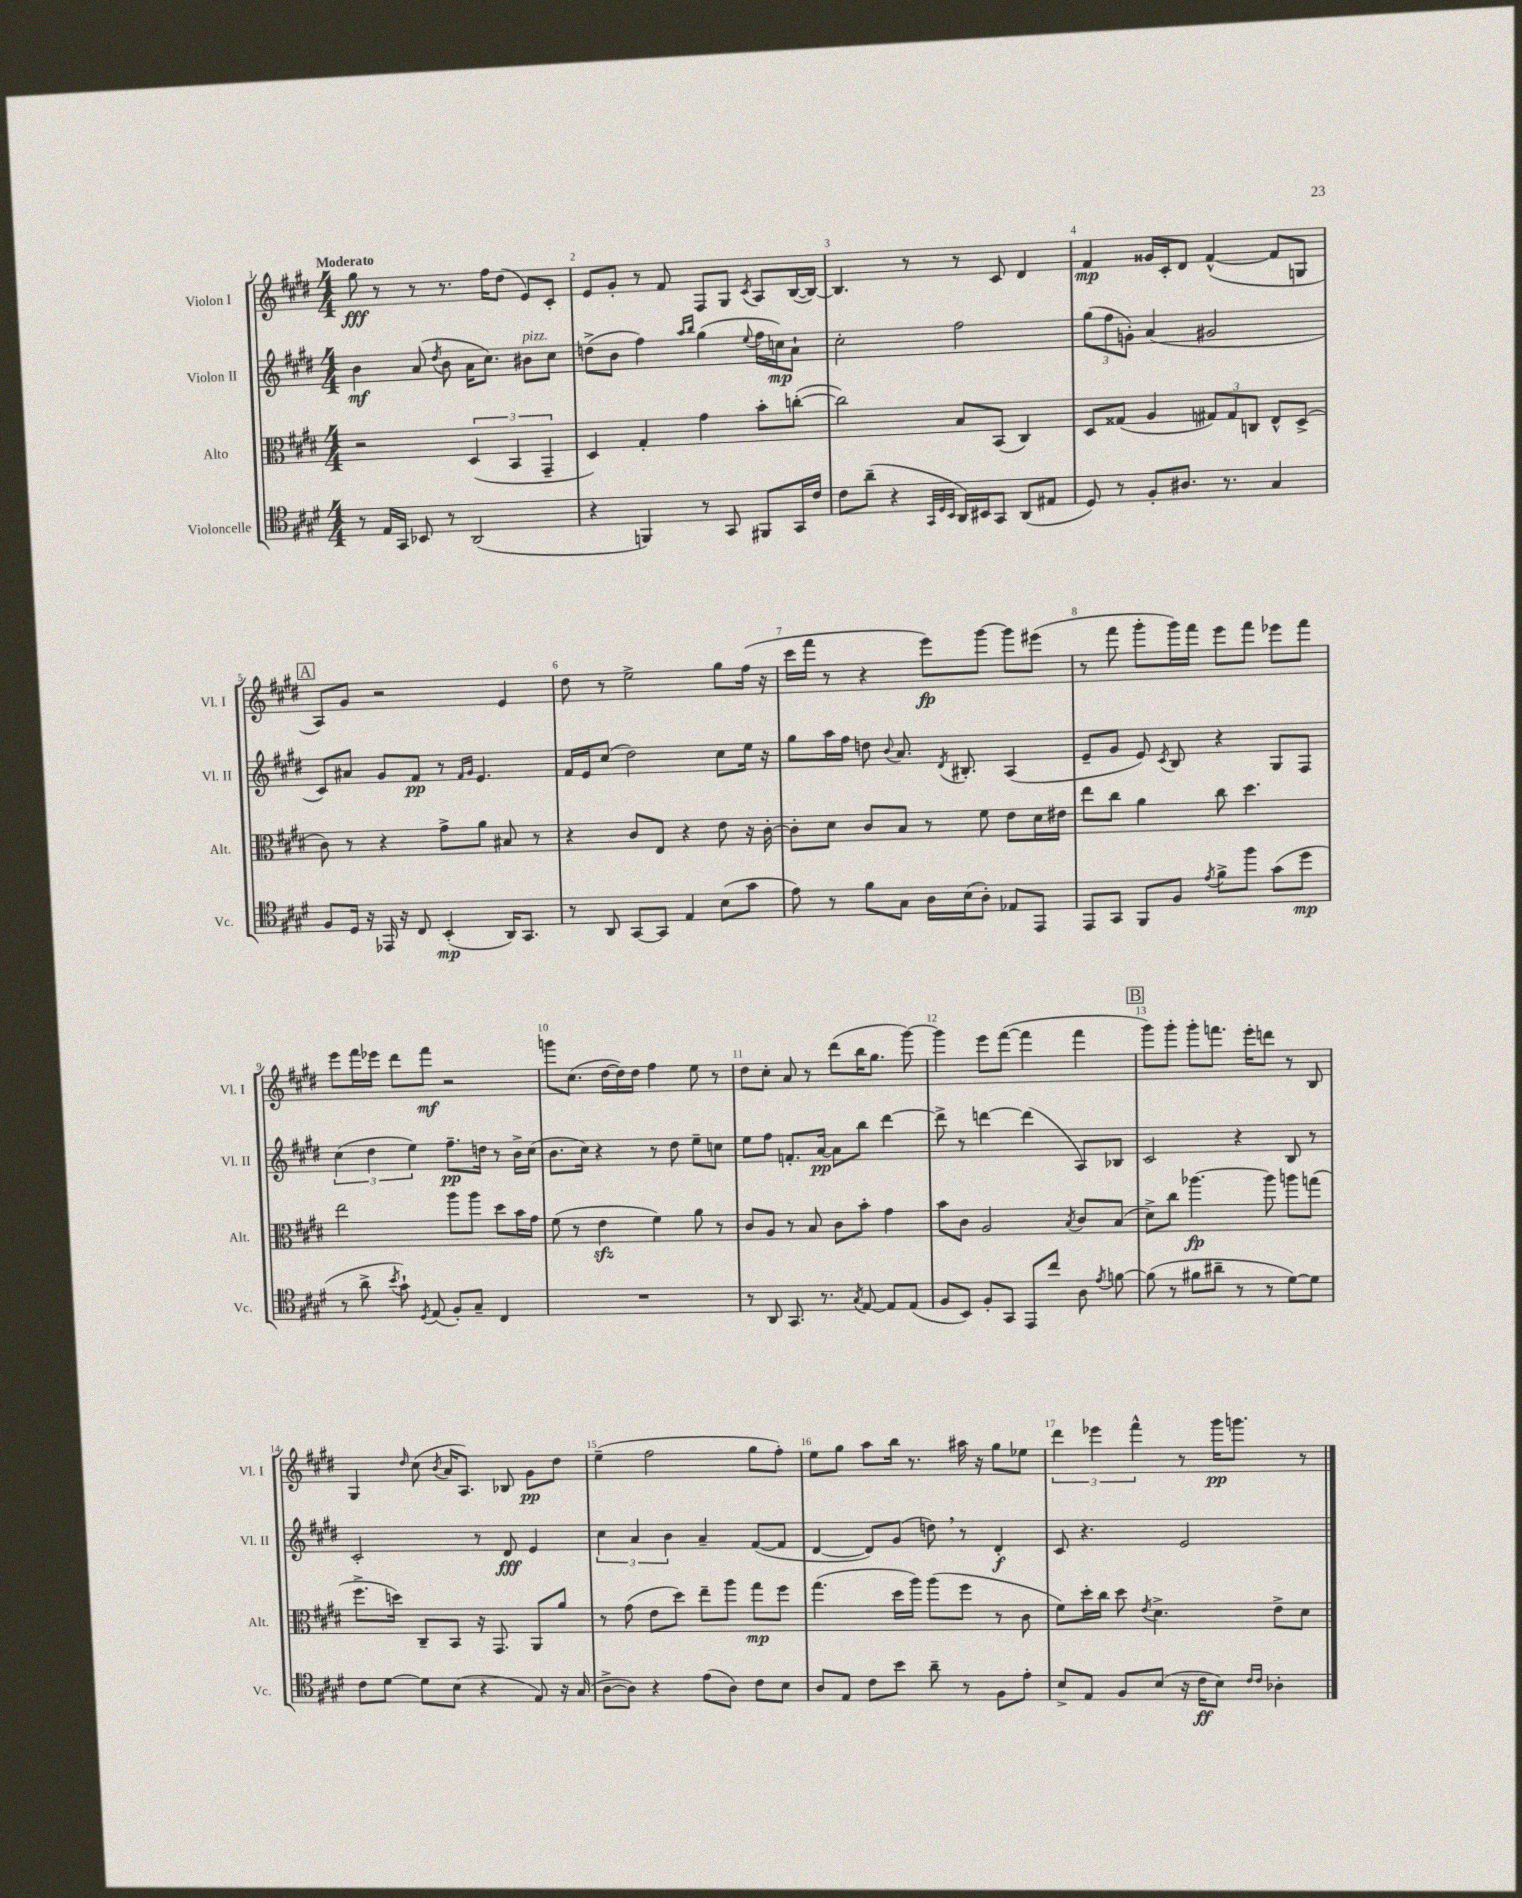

**kern	**dynam	**kern	**dynam	**kern	**dynam	**kern	**dynam
*part4	*part4	*part3	*part3	*part2	*part2	*part1	*part1
*staff4	*staff4	*staff3	*staff3	*staff2	*staff2	*staff1	*staff1
*I"Violoncelle	*	*I"Alto	*	*I"Violon II	*	*I"Violon I	*
*I'Vc.	*	*I'Alt.	*	*I'Vl. II	*	*I'Vl. I	*
*clefC4	*	*clefC3	*	*clefG2	*	*clefG2	*
*k[f#c#g#d#]	*	*k[f#c#g#d#]	*	*k[f#c#g#d#]	*	*k[f#c#g#d#]	*
*M4/4	*	*M4/4	*	*M4/4	*	*M4/4	*
=1	=1	=1	=1	=1	=1	=1	=1
!	!	!	!	!	!	!LO:TX:a:B:t=Moderato	!
8r	.	2r	.	4b\	mf	8gg#\	fff
16E/LL	.	.	.	.	.	8r	.
16GG#/JJ	.	.	.	.	.	.	.
8BB-X/	.	.	.	(8a/	.	8r	.
.	.	.	.	8qdd#/	.	.	.
8r	.	.	.	8b\	.	8.r	.
(2AA/	.	(6D#/	.	16a\KL	.	.	.
.	.	.	.	8.cc#\J)	.	16ff#\KL	.
.	.	.	.	.	.	(8dd#\J	.
.	.	6BB/	.	.	.	.	.
!	!	!	!	!LO:TX:a:i:t=pizz.	!	!	!
.	.	.	.	8b#X\L	.	8e/L)	.
.	.	6GG#~/	.	.	.	.	.
.	.	.	.	8cc#\J	.	8c#'/J	.
=2	=2	=2	=2	=2	=2	=2	=2
4r	.	4D#/)	.	(8ddn^\L	.	8e/L	.
.	.	.	.	8b\J	.	8g#'/J	.
4FFn/)	.	4G#'/	.	4ff#\)	.	8r	.
.	.	.	.	.	.	8f#/	.
.	.	.	.	16qqaa/LL	.	.	.
.	.	.	.	16qqbb/JJ	.	.	.
8r	.	4g#\	.	(4gg#\	.	8F#/L	.
8GG#/	.	.	.	.	.	8G#/J	.
.	.	.	.	8qqee/	.	8qc#/	.
8FF#X/L	.	8b'\L	.	16ff#\LL	.	8A/L	.
.	.	.	.	16ccn\J)	mp	.	.
16GG#/L	.	([8ccn'\J	.	8a`\J	.	([16B/L	.
16c#/JJ	.	.	.	.	.	16B/JJ_)	.
=3	=3	=3	=3	=3	=3	=3	=3
8c#\L	.	2cc\])	.	2cc#'\	.	4.B/]	.
(8a~\J	.	.	.	.	.	.	.
4r	.	.	.	.	.	.	.
.	.	.	.	.	.	8r	.
32qqGG#/LLL	.	.	.	.	.	.	.
32qqD#/	.	.	.	.	.	.	.
32qqBB/JJJ	.	.	.	.	.	.	.
16AA/LL)	.	8B/L	.	2ff#\	.	8r	.
16BB#X/J	.	.	.	.	.	.	.
8GG#/J	.	(8BB/J	.	.	.	8c#/	.
(8AA/L	.	4C#/)	.	.	.	4d#/	.
8E#X/J	.	.	.	.	.	.	.
=4	=4	=4	=4	=4	=4	=4	=4
8D#/)	.	8D#/L	.	(12gg#\L	.	4f#/	mp
.	.	.	.	12ff#\	.	.	.
8r	.	(8G##X/J	.	.	.	.	.
.	.	.	.	12gn'\J)	.	.	.
8F#'/L	.	4A/	.	(4a/	.	16g##X/LL	.
.	.	.	.	.	.	16c#'/J	.
8.A#X/J	.	.	.	.	.	8d#/J	.
.	.	12G#X/L)	.	2g#X/	.	([4f#^^/	.
8.r	.	.	.	.	.	.	.
.	.	12G#/	.	.	.	.	.
.	.	12Cn/J	.	.	.	.	.
4G#/	.	8E^^/L	.	.	.	8f#/L]	.
.	.	(8D#^/J	.	.	.	8Gn/J	.
!!LO:LB:g=z
!!LO:REH:place=s1:t=A
=5	=5	=5	=5	=5	=5	=5	=5
8F#/L	.	8c#\)	.	8c#/L)	.	8A/L)	.
16D#/Jk	.	8r	.	8a#X/J	.	8g#/J	.
16r	.	.	.	.	.	.	.
16EE-X/	.	4r	.	8g#/L	.	2r	.
16r	.	.	.	.	.	.	.
8C#/	.	.	.	8f#/J	pp	.	.
(4BB'/	mp	8g#^\L	.	8r	.	.	.
.	.	.	.	16qqf#/LL	.	.	.
.	.	.	.	16qqg#/JJ	.	.	.
.	.	8a\J	.	4.e/	.	.	.
16AA/KL)	.	8B#X/	.	.	.	4e/	.
8.GG#/J	.	.	.	.	.	.	.
.	.	8r	.	.	.	.	.
=6	=6	=6	=6	=6	=6	=6	=6
8r	.	4r	.	16f#/LL	.	8dd#\	.
.	.	.	.	16e/J	.	.	.
8AA/	.	.	.	(8cc#/J	.	8r	.
[8GG#/L	.	8c#/L	.	2dd#\)	.	2ee^\	.
8GG#/J]	.	8E/J	.	.	.	.	.
4E/	.	4r	.	.	.	.	.
(8B\L	.	8e\	.	8cc#\L	.	8gg#\L	.
8g#\J	.	16r	.	16ee\Jk	.	(16ff#\Jk	.
.	.	[16c#'\	.	16r	.	16r	.
=7	=7	=7	=7	=7	=7	=7	=7
8e\)	.	8c#'\L]	.	8gg#\L	.	16ccc#\LL	.
.	.	.	.	.	.	16fff#\JJ	.
8r	.	8d#\J	.	16aa\L	.	8r	.
.	.	.	.	16ff#\JJ	.	.	.
8f#\L	.	8c#/L	.	8ddn\	.	4r	.
.	.	.	.	8qqb/	.	.	.
8G#\J	.	8B/J	.	8.a/	.	.	.
16A\LL	.	8r	.	.	.	8eee\L)	fp
.	.	.	.	8qd#/	.	.	.
(16B\J	.	.	.	8.B#X'/	.	.	.
8A'\J)	.	8f#\	.	.	.	[8ggg#\J	.
8E-X/L	.	8e\L	.	(4A/	.	8ggg#\L]	.
8EE/J	.	16d#\L	.	.	.	(8eee#X\J	.
.	.	16e#X\JJ	.	.	.	.	.
=8	=8	=8	=8	=8	=8	=8	=8
8EE/L	.	8ee\L	.	8e~/L	.	8r	.
8GG#/J	.	8cc#\J	.	8g#/J	.	8fff#\	.
8FF#/L	.	4a\	.	8e/)	.	8ggg#'\L	.
.	.	.	.	8qc#/	.	.	.
8F#/J	.	.	.	8B/	.	16ggg#\L)	.
.	.	.	.	.	.	16fff#\JJ	.
8qe/	.	.	.	.	.	.	.
8f#^\L	.	8cc#\	.	4r	.	8eee\L	.
8ff#\J	.	4.dd#\	.	.	.	8fff#\J	.
(8g#\L	.	.	.	8G#/L	.	8eee-X\L	.
8dd#\J	mp	.	.	8F#/J	.	8fff#\J	.
!!LO:LB:g=z
=9	=9	=9	=9	=9	=9	=9	=9
8r	.	2ee\	.	(6cc#\	.	8eee\L	.
8a^\	.	.	.	.	.	16fff#\L	.
.	.	.	.	6dd#\	.	.	.
.	.	.	.	.	.	16eee-X\JJ	.
8qb/	.	.	.	.	.	.	.
8g#`\)	.	.	.	.	.	8ddd#\L	.
.	.	.	.	6ee\)	.	.	.
8qD#/	.	.	.	.	.	.	.
(8E/	.	.	.	.	.	8fff#\J	mf
8F#'/L)	.	8aa\L	.	8.ff#~\L	pp	2r	.
8G#~/J	.	8aa\J	.	.	.	.	.
.	.	.	.	16ddn\Jk	.	.	.
4C#/	.	8dd#\L	.	8r	.	.	.
.	.	16b\L	.	16b^\LL	.	.	.
.	.	16g#\JJ	.	(16cc#\JJ	.	.	.
=10	=10	=10	=10	=10	=10	=10	=10
1r	.	(8f#\	.	8.b\L	.	8gggn\L	.
.	.	8r	.	.	.	(8.cc#\J	.
.	.	.	.	16cc#\Jk)	.	.	.
.	.	4ezz\	.	4r	.	.	.
.	.	.	.	.	.	[16dd#\LL	.
.	.	.	.	.	.	16dd#\])	.
.	.	.	.	.	.	16dd#\JJ	.
.	.	4f#\)	.	8r	.	4ff#\	.
.	.	.	.	8dd#\	.	.	.
.	.	8a\	.	8ee~\L	.	8ee\	.
.	.	8r	.	8ccn\J	.	8r	.
=11	=11	=11	=11	=11	=11	=11	=11
8r	.	8c#/L	.	8ee\L	.	8dd#\L	.
8AA/	.	8A/J	.	8ff#\J	.	8cc#'\J	.
8.GG#/	.	8r	.	8.fn'/L	.	8a/	.
.	.	8B/	.	.	.	8r	.
8.r	.	.	.	[16a/Jk	pp	.	.
.	.	8c#\L	.	8a\L]	.	(8ddd#\L	.
8qG#/	.	.	.	.	.	.	.
[8E/	.	8b'\J	.	8bb\J	.	16bb\K	.
.	.	.	.	.	.	8.gg#\J	.
8E/L]	.	4g#\	.	[4ddd#\	.	.	.
(8E/J	.	.	.	.	.	[8ggg#\)	.
=12	=12	=12	=12	=12	=12	=12	=12
8F#/L	.	8b\L	.	8ddd#^\]	.	4ggg#\]	.
8BB/J)	.	8c#\J	.	8r	.	.	.
8F#'/L	.	2A/	.	[4dddn\	.	8eee\L	.
8GG#/J	.	.	.	.	.	([8fff#\J	.
8EE/L	.	.	.	(4ddd\]	.	4fff#\]	.
8cc#/J	.	.	.	.	.	.	.
.	.	8qB/	.	.	.	.	.
8A\	.	8c#/L	.	8A/L)	.	4fff#\	.
8qe/	.	.	.	.	.	.	.
[8fn\	.	(8B/J	.	8B-X/J	.	.	.
!!LO:REH:place=s1:t=B
=13	=13	=13	=13	=13	=13	=13	=13
(8f\]	.	8d#^\L)	.	2c#/	.	8ggg#\L)	.
8r	.	8cc#\J	.	.	.	8ggg#'\J	.
8f#X\L	.	[4.aa-X\	fp	.	.	8ggg#'\L	.
8a#X~\J	.	.	.	.	.	8.fffn\J	.
8r	.	.	.	4r	.	.	.
.	.	.	.	.	.	16eee'\KL	.
8r	.	8aa-\]	.	.	.	8dddn\J	.
[8d#\L)	.	8aan\L	.	8B/	.	8r	.
8d#\J]	.	(8ggn\J	.	8r	.	8B/	.
!!LO:LB:g=z
=14	=14	=14	=14	=14	=14	=14	=14
8c#\L	.	8.ff#^\L	.	2c#'/	.	4G#/	.
[8d#\J	.	.	.	.	.	.	.
.	.	16ddn\Jk)	.	.	.	.	.
.	.	.	.	.	.	16qqdd#/	.
8d#\L]	.	8C#~/L	.	.	.	(8cc#\	.
.	.	.	.	.	.	8qb/	.
(8B\J	.	8BB/J	.	.	.	16a/KL	.
.	.	.	.	.	.	8.A/J)	.
4r	.	16r	.	8r	.	.	.
.	.	8.GG#/	.	.	.	.	.
.	.	.	.	8d#/	fff	8B-X/	.
8E/)	.	8AA/L	.	4e/	.	8g#\L	pp
16r	.	8a/J	.	.	.	8dd#\J	.
(16G#/	.	.	.	.	.	.	.
=15	=15	=15	=15	=15	=15	=15	=15
[8A^\L	.	8r	.	6cc#\	.	(4ee~\	.
8A\J])	.	(8g#\	.	.	.	.	.
.	.	.	.	6a/	.	.	.
4r	.	8e\L	.	.	.	2ff#\	.
.	.	.	.	6b\	.	.	.
.	.	8dd#\J)	.	.	.	.	.
(8e\L	.	8ee~\L	.	4a~/	.	.	.
8A\J)	.	8aa\J	.	.	.	.	.
8c#\L	.	8gg#\L	mp	([8f#/L	.	8gg#\L	.
8B\J	.	8ff#\J	.	8f#/J]	.	8ff#'\J)	.
=16	=16	=16	=16	=16	=16	=16	=16
8A/L	.	(4.gg#\	.	[4d#/	.	8ee\L	.
8E/J	.	.	.	.	.	8gg#\J	.
8c#\L	.	.	.	8d#/L])	.	8aa\L	.
8b\J	.	16dd#\LL	.	(8g#/J	.	16bb\Jk	.
.	.	16aa\JJ)	.	.	.	8.r	.
8a~\	.	(8aa\L	.	8ddn,\)	.	.	.
8r	.	8ff#\J	.	8r	.	16aa#X\	.
.	.	.	.	.	.	16r	.
8F#\L	.	8r	.	4d#'/	f	8gg#\L	.
8e'\J	.	8c#\	.	.	.	8ee-X\J	.
=17	=17	=17	=17	=17	=17	=17	=17
8B^/L	.	8f#\L)	.	8c#/	.	6ddd#\	.
8E/J	.	16dd#'\L	.	4.r	.	.	.
.	.	.	.	.	.	6eee-X\	.
.	.	16cc#\JJ	.	.	.	.	.
8F#/L	.	8dd#\	.	.	.	.	.
.	.	.	.	.	.	6fff#^^\	.
.	.	8qe/	.	.	.	.	.
(8B/J	.	4.d#^\	.	.	.	.	.
16r	.	.	.	2e/	.	8r	.
16c#\KL	ff	.	.	.	.	.	.
8B\J)	.	.	.	.	.	16ggg#\KL	pp
.	.	.	.	.	.	8.gggn\J	.
16qqc#/LL	.	.	.	.	.	.	.
16qqc#/JJ	.	.	.	.	.	.	.
4A-X'\	.	8e^\L	.	.	.	.	.
.	.	8d#\J	.	.	.	8r	.
==	==	==	==	==	==	==	==
*-	*-	*-	*-	*-	*-	*-	*-
